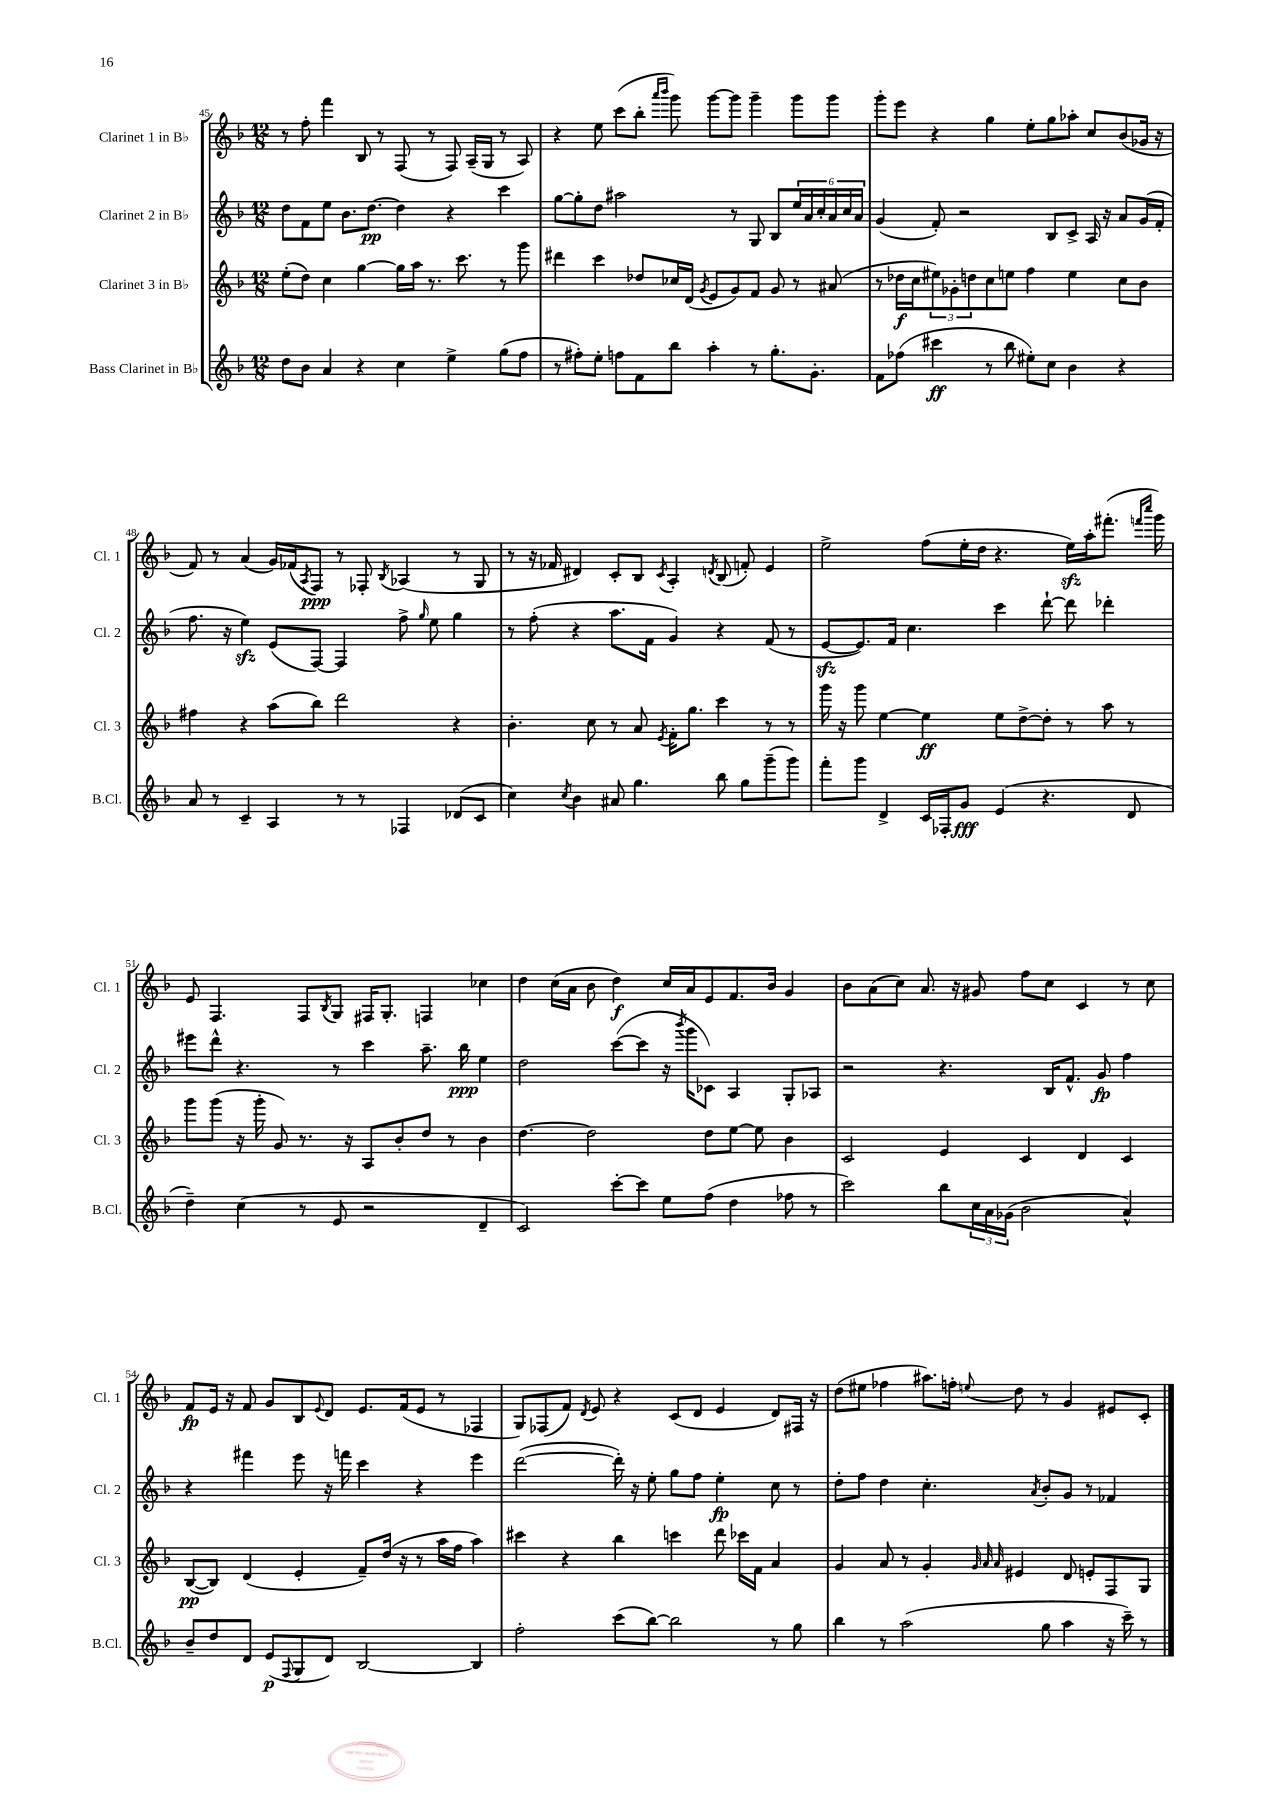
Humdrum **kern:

**kern	**kern	**kern	**kern
*staff4	*staff3	*staff2	*staff1
*clefG2	*clefG2	*clefG2	*clefG2
*k[b-]	*k[b-]	*k[b-]	*k[b-]
*M12/8	*M12/8	*M12/8	*M12/8
8dd	(8ee'	8dd	8r
8b-	8dd)	8f	8ff'
4a	4cc	8ee	4fff
.	.	8.b-	.
4r	[4gg	.	8B-
.	.	[8.dd	.
.	.	.	8r
4cc	16gg]	4dd]	(8F
.	16aa	.	.
.	8.r	.	8r
4ee^	.	4r	8F)
.	8.ccc	.	.
.	.	.	(16A~
.	.	.	16G
(8gg	8r	4ccc	8r
8ff	8ggg	.	8A)
=	=	=	=
8r	4ddd#	[8gg	4r
8ff#')	.	8gg']	.
8ee'	4ccc	8dd	8ee
8ff	.	2aa#	(8ccc
8f	8dd-	.	8bb-'
.	.	.	16qqaaa
.	.	.	16qqbbb-
8bb-	16cc-	.	8ggg)
.	(16d	.	.
.	8qg	.	.
4aa'	8e	.	[8ggg
.	8g)	8r	8ggg]
8r	8f	8G	4ggg~
8.gg'	8g	8B-	.
.	8r	24ee	8ggg
.	.	24a	.
8.g'	.	.	.
.	.	24cc'	.
.	(8a#	24a	8ggg
.	.	24cc	.
.	.	24a	.
=	=	=	=
8f	8r	(4g	8ggg'
(8ff-	16dd-	.	8eee
.	16cc	.	.
4ccc#	12ee#)	8f')	4r
.	12g-'	.	.
.	.	2r	.
.	12dd	.	.
8r	8cc	.	4gg
8bb-	8ee	.	.
8ee#')	4ff	.	8ee'
8cc	.	8B-	8gg
4b-	4ee	8c^	8aa-'
.	.	16A	8cc
.	.	16r	.
4r	8cc	8a	(8b-
.	8b-	(16g	16g-
.	.	16f'	16r
=	=	=	=
8a	4ff#	8.ff	8f)
8r	.	.	8r
.	.	16r	.
4c~	4r	4ee)	(4a
4A	(8aa	(8e	16g)
.	.	.	(16f-
.	.	.	8qA
.	8bb-)	[8F)	8F)
8r	2ddd	4F]	8r
8r	.	.	8F-'
.	.	.	8qB-
4F-	.	8ff^	(4A-
.	.	16qqgg	.
.	.	8ee	.
(8d-	4r	4gg	8r
8c	.	.	8G
=	=	=	=
4cc)	4.b-'	8r	8r
.	.	(8ff'	16r
.	.	.	16f-
8qcc	.	.	.
4b-	.	4r	4d#)
.	8cc	.	.
8a#	8r	8.aa	8c'
4.gg	8a	.	8B-
.	.	16f	.
.	8qe	.	8qc
.	16f'	4g)	4A'
.	8.gg	.	.
.	.	.	8qd
8bb-	4ccc	4r	(8B-
8gg	.	.	8f')
(8ggg~	8r	(8f	4e
8ggg)	8r	8r	.
=	=	=	=
8fff'	16ggg	[8e	2ee^
.	16r	.	.
8ggg	8ggg	8.e])	.
4d^	[4ee	.	.
.	.	16f	.
.	.	4.cc	.
16c	4ee]	.	(8ff
16F-'	.	.	.
8g	.	.	16ee'
.	.	.	16dd
(4e	8ee	4ccc	4.r
.	[8dd^	.	.
4.r	8dd']	[8ddd`	.
.	8r	8ddd]	16ee)
.	.	.	16aa'
.	8aa	4ddd-'	(8.fff#'
8d	8r	.	.
.	.	.	16qqfff
.	.	.	16qqcccc
.	.	.	16ggg)
=	=	=	=
4dd~)	8ggg	8eee#	8e
.	(8ggg	8ddd^^	4.F
(4cc	16r	4.r	.
.	16ggg'	.	.
.	8g)	.	.
8r	8.r	.	8F
.	.	.	8qB-
8e	.	8r	8G
.	16r	.	.
2r	8A	4ccc	16F#
.	.	.	8.G'
.	8b-'	.	.
.	8dd	8.aa~	4F
.	8r	.	.
.	.	16bb-	.
4d~	4b-	4ee	4cc-
=	=	=	=
2c)	[4.dd	2dd	4dd
.	.	.	(16cc
.	.	.	16a
.	2dd]	.	8b-
[8ccc'	.	([8ccc	4dd)
8ccc]	.	8ccc]	.
8ee	.	16r	16cc
.	.	8qbbb-	.
.	.	16ggg	16a
(8ff	8dd	8c-)	8e
4dd	[8ee	4A	8.f
.	8ee]	.	.
.	.	.	16b-
8ff-	4b-	8G'	4g
8r	.	8A-	.
=	=	=	=
2ccc)	2c	2r	8b-
.	.	.	(8a
.	.	.	8cc)
.	.	.	8.a
8bb-	4e	4.r	.
.	.	.	16r
24cc	.	.	8g#
24a	.	.	.
(24g-	.	.	.
2b-	4c	.	8ff
.	.	16B-	8cc
.	.	8.f^^	.
.	4d	.	4c
.	.	8g	.
4a^^)	4c	4ff	8r
.	.	.	8cc
=	=	=	=
8b-~	([8B-	4r	8f
8dd	8B-])	.	16e
.	.	.	16r
8d	(4d	4fff#	8f
(8e	.	.	8g
8qqF	.	.	.
8G	4e'	8eee	8B-
.	.	.	8qqe
8d)	.	16r	8d
.	.	16fff	.
[2B-	8f~)	4ccc	8.e
.	(16dd	.	.
.	16r	.	(16f
.	8r	4r	8e
.	16aa	.	8r
.	16ff	.	.
4B-]	4aa)	4eee	4F-
=	=	=	=
2ff'	4ccc#	([2ddd	8G)
.	.	.	(8F-
.	4r	.	8f)
.	.	.	8qd
.	.	.	8e
(8ccc	4bb-	16ddd'])	4r
.	.	16r	.
[8bb-)	.	8ee'	.
2bb-]	4ccc	8gg	(8c
.	.	8ff	8d
.	8ddd	4ee'	4e
.	16ccc-	.	.
.	16f	.	.
8r	4a	8cc	8d)
8gg	.	8r	16F#
.	.	.	16r
=	=	=	=
4bb-	4g	8dd'	(8dd
.	.	8ff	8ee#
8r	8a	4dd	4ff-
(2aa	8r	.	.
.	4g'	4.cc'	8.aa#)
.	.	.	16ff'
.	32qqg	.	.
.	32qqa	.	.
.	32qqa	.	8qqee
.	4e#	.	8dd
.	.	8qa	.
8gg	.	8b-'	8r
4aa	8d	8g	4g
.	8e'	8r	.
16r	8F	4f-	8e#
16ccc~)	.	.	.
8r	8G	.	8c'
==	==	==	==
*-	*-	*-	*-
